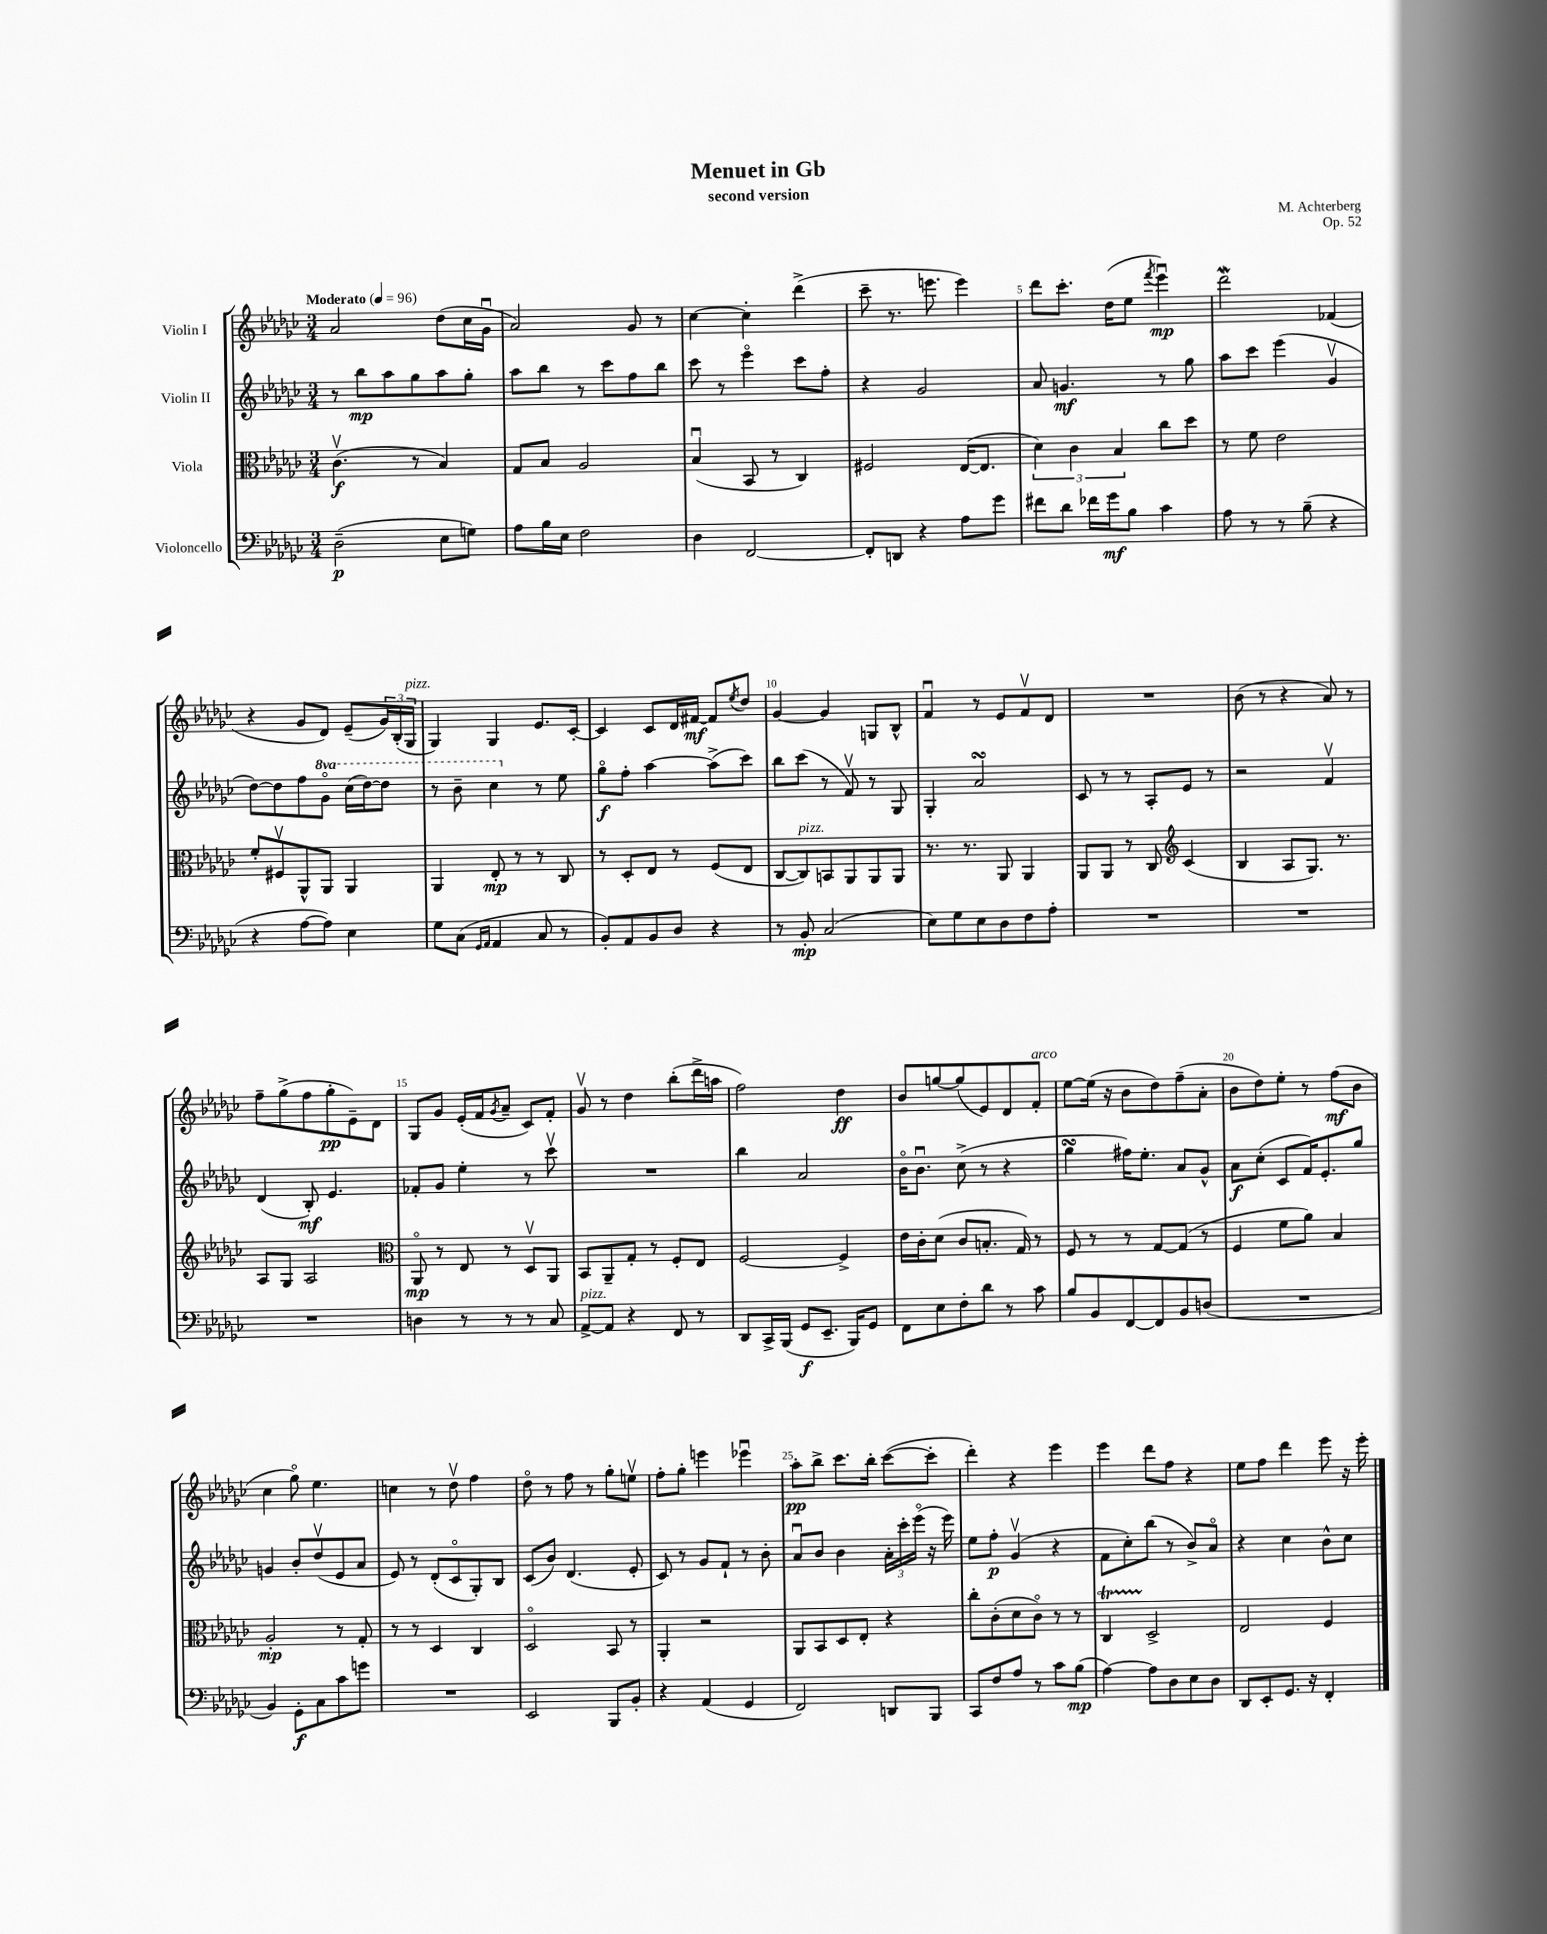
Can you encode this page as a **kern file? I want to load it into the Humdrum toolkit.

**kern	**kern	**kern	**kern
*staff4	*staff3	*staff2	*staff1
*clefF4	*clefC3	*clefG2	*clefG2
*k[b-e-a-d-g-c-]	*k[b-e-a-d-g-c-]	*k[b-e-a-d-g-c-]	*k[b-e-a-d-g-c-]
*M3/4	*M3/4	*M3/4	*M3/4
*MM96	*MM96	*MM96	*MM96
(2D-~	(4.c-v	8r	2a-
.	.	8bb-	.
.	.	8aa-	.
.	8r	8gg-	.
8E-	4B-)	8aa-	(8dd-
8G)	.	8gg-'	16cc-
.	.	.	16g-u
=	=	=	=
8A-	8G-	8aa-	2a-)
16B-	8B-	8bb-	.
16E-	.	.	.
2F	2A-	8r	.
.	.	8ccc-	.
.	.	8ff	8g-
.	.	8bb-	8r
=	=	=	=
4D-	(4B-u	8ccc-	[4cc-
.	.	8r	.
[2FF	8BB-	4eee-o	4cc-']
.	8r	.	.
.	4C-)	8ccc-	(4ddd-^
.	.	8ff'	.
=	=	=	=
8FF']	2F#	4r	8ccc-~
8DD	.	.	8.r
4r	.	2g-	.
.	.	.	8.eee
8A-	([16E-	.	4eee)
.	8.E-]	.	.
8g-	.	.	.
=	=	=	=
8f#	6d-)	8a-	8ddd-
8d-	.	4.g	8.ccc-'
.	6c-	.	.
16f-	.	.	.
16g-	.	.	(16dd-
.	6B-	.	.
8B-	.	.	8ee-
.	.	.	8qfff
4c-	8cc-	8r	4eee-u)
.	8dd-	8gg-	.
=	=	=	=
8A-	8r	8aa-	2ddd-
8r	8f	8ccc-	.
8r	2e-	(4eee-	.
(8B-~	.	.	.
4r	.	4g-v	(4f-
=	=	=	=
4r	8f'	[8dd-)	4r
.	8F#v	8dd-]	.
[8A-	8AA-^^	8ff	8g-
8A-])	8AA-	8gg-o	8d-)
4E-	4AA-	(16ccc-	(8e-~
.	.	[16ddd-)	.
.	.	8ddd-]	24g-)
.	.	.	(24B-'
.	.	.	24G-
=	=	=	=
8G-	4AA-	8r	4G-)
(8C-	.	8bb-~	.
16qqGG-	.	.	.
16qqAA-	.	.	.
4AA-	8E-'	4ccc-	4G-
.	8r	.	.
8C-	8r	8r	8.e-
8r	8C-	8ee-	.
.	.	.	[16c-'
=	=	=	=
8BB-')	8r	8gg-o	4c-]
8AA-	8D-'	8ff'	.
8BB-	8E-	[4aa-	8c-
8D-	8r	.	16d-
.	.	.	[16f#
4r	(8F	(8aa-^]	8f#]
.	.	.	8qee-
.	8E-	8ccc-)	8dd-
=	=	=	=
8r	[8C-	8bb-	[4g-
8BB-'	8C-])	(8ccc-	.
(2C-	8BB	8r	4g-]
.	8AA-	8fv)	.
.	8AA-	8r	8G
.	8AA-	8G-	8B-^^
=	=	=	=
8E-)	8.r	4G-'	4fu
8G-	.	.	.
.	8.r	.	.
8E-	.	2a-	8r
8D-	8AA-	.	8e-
8F	4AA-	.	8fv
8A-'	.	.	8d-
=	=	=	=
2.r	8AA-	8c-	2.r
.	8AA-	8r	.
.	8r	8r	.
.	8C-	8A-'	.
*	*clefG2	*	*
.	(4c-	8e-	.
.	.	8r	.
=	=	=	=
2.r	4B-	2r	(8b-
.	.	.	8r
.	8A-	.	4r
.	8.G-)	.	.
.	.	4fv	8a-)
.	8.r	.	.
.	.	.	8r
=	=	=	=
2.r	8A-	(4d-	8ff~
.	8G-	.	(8gg-^
.	2A-	8B-')	8ff
.	.	4.e-	8gg-'
.	.	.	8e-~)
.	.	.	8d-
=	=	=	=
*	*clefC3	*	*
4D	8AA-o	8f-'	8G-
.	8r	8g-	8g-
8r	8E-	4ee-'	(16e-'
.	.	.	16f
.	.	.	8qg-
8r	8r	.	8a-~
8r	8D-v	8r	8c-)
8C-	8AA-	8ccc-v	8f'
=	=	=	=
[8AA-^	8BB-	2.r	8g-v
8AA-]	8AA-~	.	8r
4r	8G-'	.	4dd-
.	8r	.	.
8FF	8F'	.	(8bb-'
8r	8E-	.	16ddd-^
.	.	.	16aa
=	=	=	=
8DD-	[2F	4bb-	2ff)
16CC-^	.	.	.
(16BBB-	.	.	.
8GG-	.	2a-	.
8.EE-~	.	.	.
.	4F^]	.	4dd-
16BBB-)	.	.	.
8GG-	.	.	.
=	=	=	=
8FF	16e-	16b-o	8b-
.	16c-'	8.b-u	.
8E-	(8d-	.	[8gg
8F'	8c-	(8cc-^	(8gg]
8d-	8.B'	8r	8e-)
8r	.	4r	8d-
.	16G-)	.	.
8c-	8r	.	8f'
=	=	=	=
8B-	8F	4gg-	[8ee-
8BB-	8r	.	(16ee-]
.	.	.	16r
[8FF	8r	16ff#)	8b-
.	.	8.ee-'	.
8FF]	[8G-	.	8dd-)
8BB-	(8G-]	8a-	(8ff~
(8D	8r	8g-^^	8a-'
=	=	=	=
2.r	4F	8a-	8b-
.	.	(8cc-'	8dd-)
.	8f	8c-	8ee-'
.	8a-)	16f)	8r
.	.	8.e-'	.
.	4B-	.	(8ff
.	.	8gg-	8b-
=	=	=	=
4BB-)	2A-'	4g	4cc-
8GG-'	.	8b-'	8gg-o)
8C-	.	(8dd-v	4.ee-
8c-	8r	8e-	.
8g	8G-'	8a-	.
=	=	=	=
2.r	8r	8e-)	4cc
.	8r	8r	.
.	4D-	(8d-'	8r
.	.	8c-o	8dd-v
.	4C-	8G-')	4ff
.	.	8B-	.
=	=	=	=
2EE-	2D-o	(8c-	8dd-o
.	.	8b-)	8r
.	.	(4.d-	8ff
.	.	.	8r
8BBB-	8BB-	.	8gg-'
8BB-'	8r	8e-'	8eev
=	=	=	=
4r	4AA-'	8c-)	8ff'
.	.	8r	8gg-'
(4AA-	2r	8g-	4eee
.	.	8f`	.
4GG-	.	8r	4eee-u
.	.	8b-'	.
=	=	=	=
2FF)	8AA-	8a-u	8aa-'
.	8BB-	8b-	8bb-^
.	8D-	4b-	8.ccc-
.	8E-'	.	.
.	.	.	16bb-'
8DD	4r	24a-'	([8ccc-
.	.	24ccc-'	.
.	.	(24eee-o	.
8BBB-	.	16r	8ccc-']
.	.	16eee-)	.
=	=	=	=
8CC-	8cc-'	8ee-	4ddd-')
8F	(8c-'	8ff'	.
8A-	8d-	(4g-v	4r
8r	8c-o)	.	.
8c-	8r	4r	4eee-
(8B-	8r	.	.
=	=	=	=
[4A-)	4C-	8f	4eee-
.	.	8cc-')	.
8A-]	2D-^	(8bb-	8ddd-
8D-	.	8r	8ff
8E-	.	8b-^)	4r
8D-	.	8a-o	.
=	=	=	=
8DD-	2E-	4r	8ee-
8EE-'	.	.	8ff
8.GG-	.	4cc-	4ddd-
16r	.	.	.
4FF'	4F	8b-^^	8eee-
.	.	8cc-	16r
.	.	.	16eee-'
==	==	==	==
*-	*-	*-	*-
